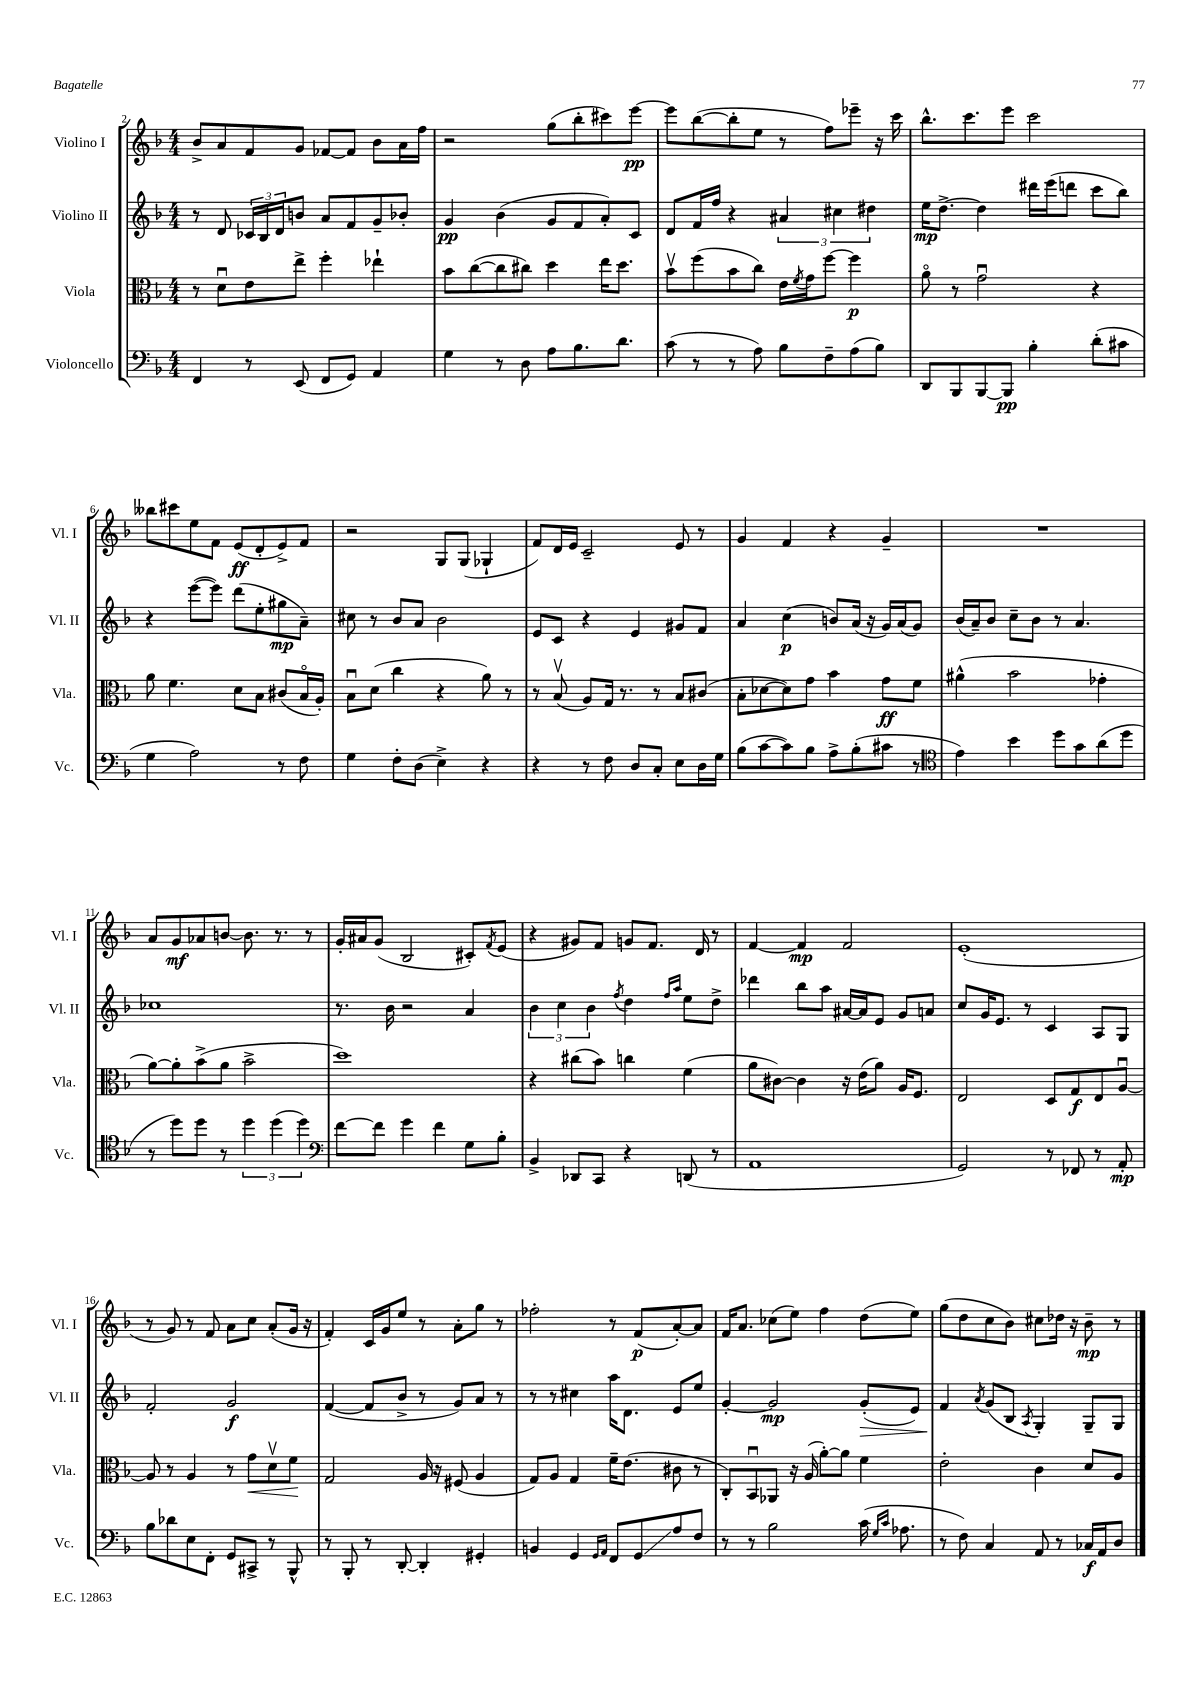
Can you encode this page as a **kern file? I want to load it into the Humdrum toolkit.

**kern	**kern	**kern	**kern
*staff4	*staff3	*staff2	*staff1
*clefF4	*clefC3	*clefG2	*clefG2
*k[b-]	*k[b-]	*k[b-]	*k[b-]
*M4/4	*M4/4	*M4/4	*M4/4
4FF/	8r	8r	8b-^/L
.	8du\L	8d/	8a/
8r	8e\	24c-/LL	8f/
.	.	24B-/	.
.	.	24d/J	.
(8EE/	8ee^\J	8b/J	8g/J
8FF/L	4ff'\	8a/L	[8f-/L
8GG/J)	.	8f/	8f-/]J
4AA/	4ee-`\	8g~/	8b-\L
.	.	8b-'/J	16a\L
.	.	.	16ff\JJ
=	=	=	=
4G\	8b-\L	4g/	2r
.	([8cc\	.	.
8r	8cc\]	(4b-\	.
8D\	8cc#\J)	.	.
8A\L	4dd\	8g/L	(8gg\L
8.B-\	.	8f/	8bb-'\
.	16ee\LK	8a'/)	8ccc#\)
8.d\J	8.dd\J	.	.
.	.	8c/J	[8eee\J
=	=	=	=
(8c\	8b-v\L	8d/L	8eee\]L
8r	(8ff\	16f/L	([8bb-\
.	.	16ff/JJ	.
8r	8b-\	4r	8bb-'\]
8A\)	8cc\J)	.	8ee\J
8B-\L	16e\LL	6a#/	8r
.	8qf/	.	.
.	16g\J	.	.
8F~\	[8ff\J	.	8ff\L)
.	.	6cc#\	.
(8A\	4ff\]	.	8eee-~\J
.	.	6dd#\	.
8B-\J)	.	.	16r
.	.	.	16ccc\
=	=	=	=
8DD/L	8ao\	16ee\LK	8.bb-^^\L
.	.	[8.dd^\J	.
8BBB-/	8r	.	.
.	.	.	8.ccc\
[8BBB-/	2gu\	4dd\]	.
8BBB-/]J	.	.	8eee\J
4B-'\	.	16ddd#\LL	2ccc\
.	.	(16eee\J	.
.	.	8ddd\J	.
(8d'\L	4r	8ccc\L	.
8c#\J	.	8bb-\J)	.
=	=	=	=
4G\	8a\	4r	8bb--\L
.	4.f\	.	8ccc#\
2A\)	.	([8eee\L	8ee\
.	.	8eee\]J)	8f\J
.	8d\L	(8ddd\L	(8e/L
.	8B-\J	8ee'\	8d'/
8r	(8c#/L	8gg#\	8e^/)
8F\	16B-o/L	8a~\J)	8f/J
.	16A'/JJ)	.	.
=	=	=	=
4G\	8B-u\L	8cc#\	2r
.	(8d\J	8r	.
8F'\L	4cc\	8b-/L	.
(8D\J	.	8a/J	.
4E^\)	4r	2b-\	8G/L
.	.	.	(8G/J
4r	8a\)	.	4G-`/
.	8r	.	.
=	=	=	=
4r	8r	8e/L	8f/L)
.	(8B-v/	8c/J	16d/L
.	.	.	16e/JJ
8r	8A/L)	4r	2c~/
8F\	16G/Jk	.	.
.	8.r	.	.
8D/L	.	4e/	.
8C'/J	8r	.	.
8E\L	8B-/L	8g#/L	8e/
16D\L	(8c#/J	8f/J	8r
16G\JJ	.	.	.
=	=	=	=
(8B-\L	8B-'\L	4a/	4g/
[8c\	[8d-\	.	.
8c\])	8d-\])	(4cc\	4f/
8B-\J	8g\J	.	.
8A^\L	4b-\	8b/L)	4r
(8B-'\	.	(16a/Jk	.
.	.	16r	.
8c#\J	8g\L	16g/LL)	4g~/
.	.	(16a/J	.
8r	8f\J	8g/J)	.
=	=	=	=
*clefC4	*	*	*
4e\)	(4a#^^\	(16b-/LL	1r
.	.	16a~/J)	.
.	.	8b-/J	.
4b-\	2b-\	8cc~\L	.
.	.	8b-\J	.
8dd\L	.	8r	.
8g\	.	4.a/	.
(8a\	4g-'\	.	.
8dd\J	.	.	.
=	=	=	=
8r	[8a\L)	1cc-	8a/L
8dd\L)	8a'\]	.	8g/
8dd\J	(8b-^\	.	8a-/
8r	8a\J	.	[8b/J
6dd\	2b-^\	.	8.b\]
(6dd\	.	.	.
.	.	.	8.r
6dd\)	.	.	.
.	.	.	8r
=	=	=	=
*clefF4	*	*	*
[8f\L	1dd)	8.r	16g'/LL
.	.	.	16a#/J
8f\]J	.	.	(8g/J
.	.	16b-\	.
4g\	.	2r	2B-/
4f\	.	.	.
8G\L	.	4a/	8c#'/L)
.	.	.	8qf/
8B-'\J	.	.	(8e/J
=	=	=	=
4BB-^/	4r	6b-\	4r
.	.	6cc\	.
8DD-/L	(8cc#\L	.	8g#/L)
.	.	6b-\	.
8CC/J	8b-\J)	.	8f/J
.	.	8qff/	.
4r	4cc\	4dd\	8g/L
.	.	.	8.f/J
.	.	16qqff/LL	.
.	.	16qqaa/JJ	.
(8DD/	(4f\	8ee\L	.
.	.	.	16d/
8r	.	8dd^\J	8r
=	=	=	=
1AA	8a\L	4ddd-\	[4f/
.	[8c#\J)	.	.
.	4c#\]	8bb-\L	4f/]
.	.	8aa\J	.
.	16r	[16a#/LL	2f/
.	(16e\LK	16a#/]J	.
.	8a\J)	8e/J	.
.	16A/LK	8g/L	.
.	8.F/J	.	.
.	.	8a/J	.
=	=	=	=
2GG/)	2E/	8cc/L	(1e'
.	.	16g/K	.
.	.	8.e/J	.
.	.	8r	.
8r	8D/L	4c/	.
8FF-/	8G/	.	.
8r	8E/	8A/L	.
8AA'/	[8Au/J	8G/J	.
=	=	=	=
8B-\L	8A/]	2f'/	8r
8d-\	8r	.	8g/)
8E\	4A/	.	8r
8FF'\J	.	.	8f/
8GG/L	8r	2g/	8a\L
8CC#^/J	8g\L	.	8cc\J
8r	8dv\	.	(8a'/L
8BBB-^^/	8f\J	.	16g/Jk
.	.	.	16r
=	=	=	=
8r	2G/	([4f/	4f'/)
8BBB-'/	.	.	.
8r	.	8f/]L	16c/LL
.	.	.	16g/J
[8DD'/	.	8b-^/J	8ee/J
4DD'/]	16A/	8r	8r
.	16r	.	.
.	(8F#/	8g/L)	8a'\L
4GG#'/	4A/	8a/J	8gg\J
.	.	8r	8r
=	=	=	=
4BB/	8G/L)	8r	2ff-'\
.	8A/J	8r	.
4GG/	4G/	4cc#\	.
16qqGG/LL	.	.	.
16qqAA/JJ	.	.	.
8FF/L	16f~\LK	16aa\LK	8r
.	(8.e\J	8.d\J	.
8GG/	.	.	(8f/L
8A/	8c#\	8e/L	[8a'/)
8F/J	8r	8ee/J	8a/]J
=	=	=	=
8r	8C'/L)	[4g'/	16f/LK
.	.	.	8.a/J
8r	8BB-u/	.	.
2B-\	8AA-/J	2g/]	(8cc-\L
.	16r	.	8ee\J)
.	(16A/	.	.
.	[8a'\L)	.	4ff\
.	8a\]J	.	.
(16c\	4f\	(8g'/L	(8dd\L
16qqG/LL	.	.	.
16qqc/JJ	.	.	.
8.A-\	.	.	.
.	.	8e/J)	8ee\J)
=	=	=	=
8r	2e'\	4f/	(8gg\L
8F\)	.	.	8dd\
.	.	8qa/	.
4C/	.	(8g/L	8cc\
.	.	8B-/J	8b-\J)
.	.	8qA/	.
8AA/	4c\	4G'/)	8cc#\L
8r	.	.	16dd-\Jk
.	.	.	16r
16C-/LL	8d/L	8G~/L	8b-~\
16AA/J	.	.	.
8D/J	8A/J	8G/J	8r
==	==	==	==
*-	*-	*-	*-
